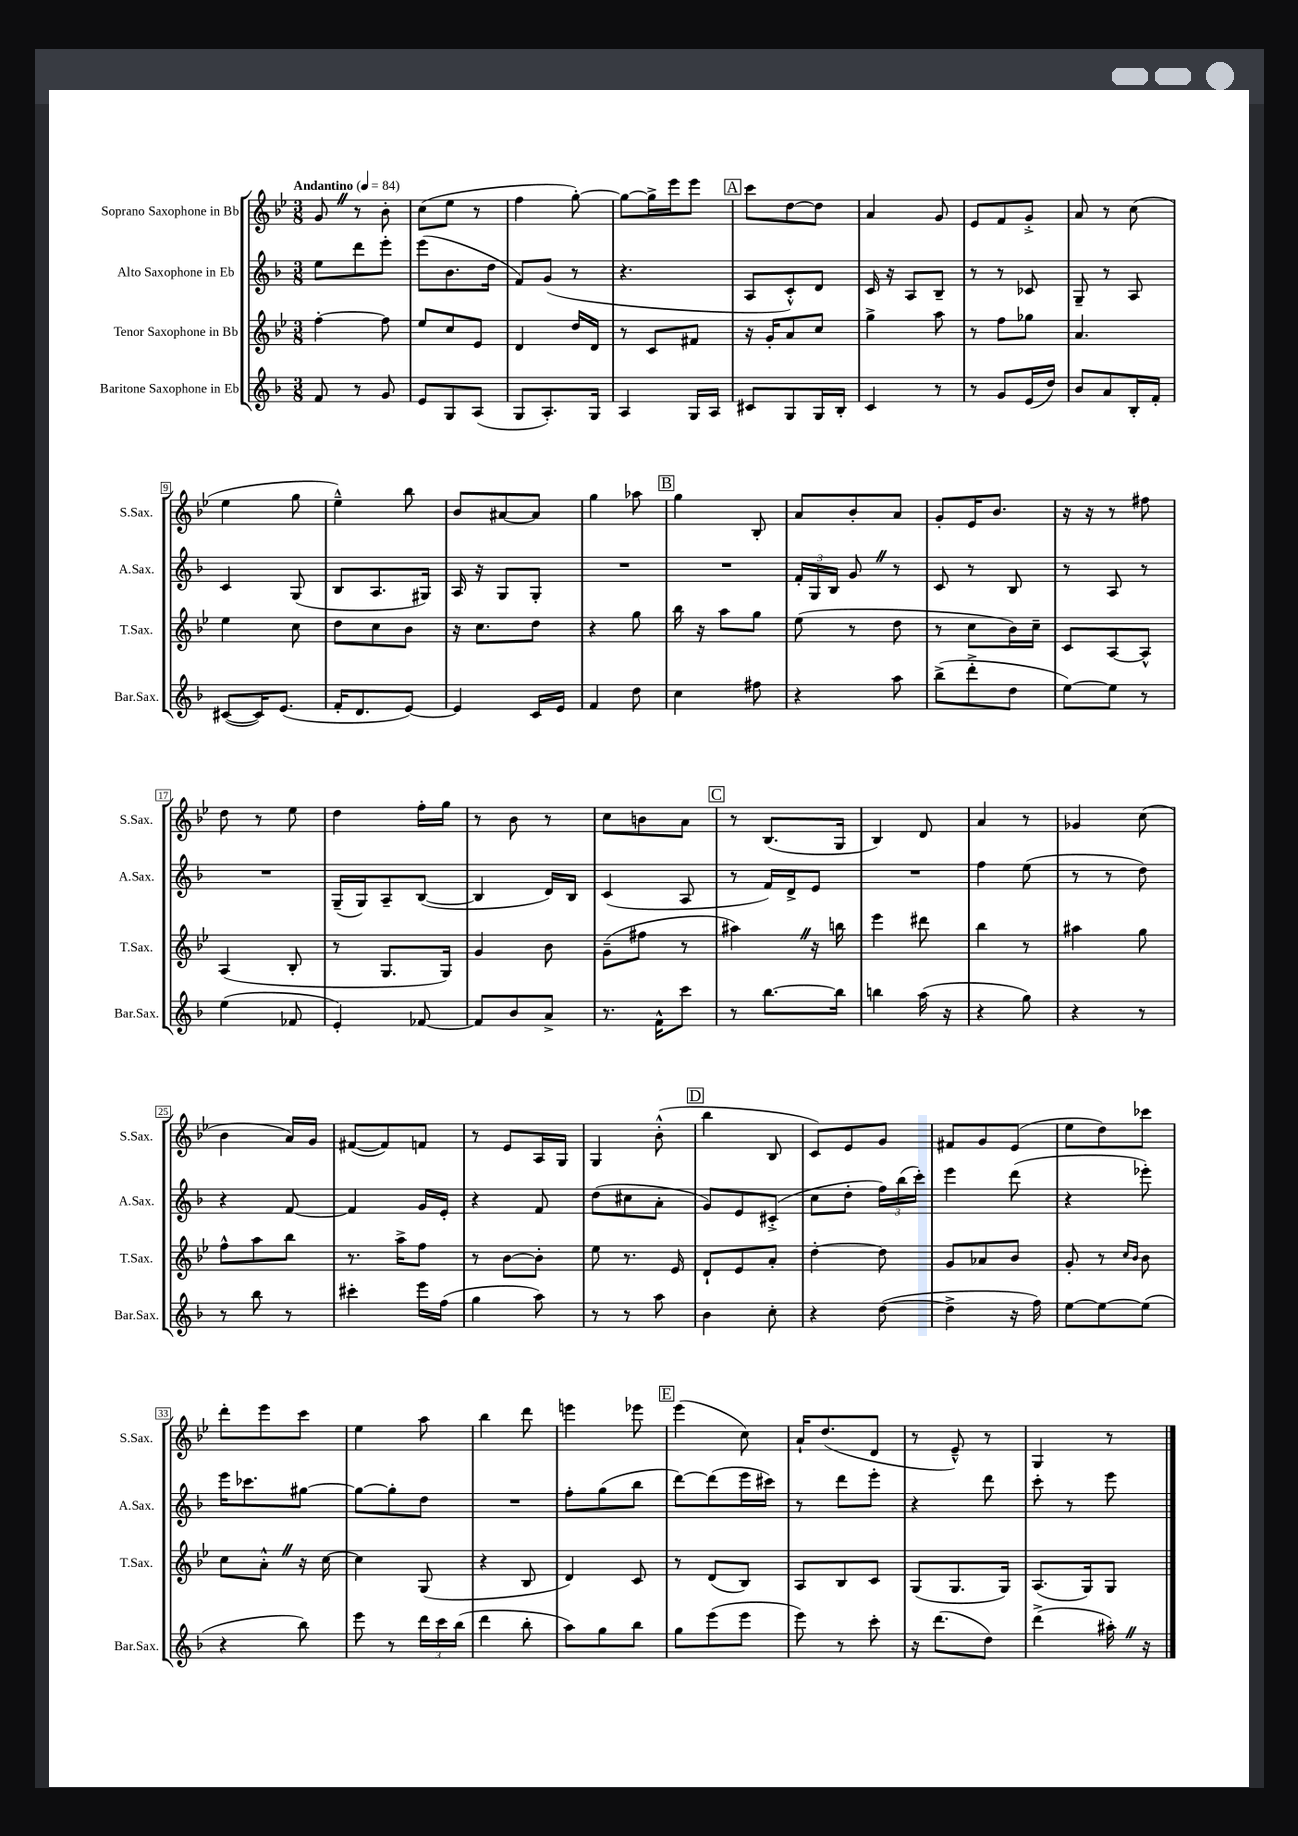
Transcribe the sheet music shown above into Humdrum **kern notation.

**kern	**kern	**kern	**kern
*staff4	*staff3	*staff2	*staff1
*clefG2	*clefG2	*clefG2	*clefG2
*k[b-]	*k[b-e-]	*k[b-]	*k[b-e-]
*M3/8	*M3/8	*M3/8	*M3/8
*MM84	*MM84	*MM84	*MM84
8f	[4ff'	8ee	8g
8r	.	8ddd	8r
8g	8ff]	8eee'	8b-'
=	=	=	=
8e	8ee-	(8eee	(8cc
8G	8cc	8.b-	8ee-
(8A	8e-	.	8r
.	.	16dd	.
=	=	=	=
8G	4d	8f)	4ff
8.A')	.	(8g	.
.	16dd	8r	[8gg')
16G	16d	.	.
=	=	=	=
4A	8r	4.r	8gg_
.	8c	.	16gg^]
.	.	.	16eee-
16G	8f#	.	8eee-
16A	.	.	.
=	=	=	=
8c#	16r	8A	8ccc
.	16g'	.	.
8G	8a	8c'^^)	[8dd
16G	8cc	8d	8dd]
16B-'	.	.	.
=	=	=	=
4c	4gg^	16c	4a
.	.	16r	.
.	.	8A	.
8r	8aa	8B-~	8g
=	=	=	=
8r	8r	8r	8e-
8g	8ff	8r	8f
(16e	8gg-	8c-	8g'^
16dd)	.	.	.
=	=	=	=
8b-	4.a	8G~	8a
8a	.	8r	8r
16B-'	.	8A	(8cc
16f'	.	.	.
=	=	=	=
([8c#	4ee-	4c	4ee-
16c#])	.	.	.
(8.e	.	.	.
.	8cc	(8G	8gg
=	=	=	=
16f'	8dd	8B-	4ee-~^^)
8.d	.	.	.
.	8cc	8.A	.
[8e)	8b-	.	8bb-
.	.	16G#)	.
=	=	=	=
4e]	16r	16A	8b-
.	8.cc	16r	.
.	.	8G	[8a#
16c	8dd	8G'	8a#]
16e	.	.	.
=	=	=	=
4f	4r	4.r	4gg
8dd	8gg	.	8aa-
=	=	=	=
4cc	16bb-	4.r	4gg
.	16r	.	.
.	8aa	.	.
8ff#	8gg	.	8B-'
=	=	=	=
4r	(8ee-	24f'	8a
.	.	24G	.
.	.	24B-	.
.	8r	8g	8b-'
8aa	8dd	8r	8a
=	=	=	=
(8bb-^	8r	8c	8g'
8ddd'^	8cc	8r	16e-
.	.	.	8.b-
8dd	16b-)	8B-	.
.	16cc~	.	.
=	=	=	=
[8ee)	8c	8r	16r
.	.	.	16r
8ee]	[8A	8A	8r
8r	8A^^]	8r	8ff#
=	=	=	=
(4ee	(4A	4.r	8dd
.	.	.	8r
8f-	8B-'	.	8ee-
=	=	=	=
4e')	8r	(16G~	4dd
.	.	16G)	.
.	8.G	8A~	.
[8f-	.	([8B-	16ff'
.	16G)	.	16gg
=	=	=	=
8f-]	4g	4B-]	8r
8b-	.	.	8b-
8a^	8b-	16d)	8r
.	.	16B-	.
=	=	=	=
8.r	(8g~	(4c	8cc
.	8ff#	.	8b
16f^^	.	.	.
8ccc	8r	8A	8a
=	=	=	=
8r	4aa#)	8r	8r
[8.bb-	.	16f)	(8.B-
.	.	16d^	.
.	16r	8e	.
16bb-]	16bb	.	16G
=	=	=	=
4bb	4eee-	4.r	4B-)
(16aa	8ddd#	.	8d
16r	.	.	.
=	=	=	=
4r	4bb-	4ff	4a
8gg)	8r	(8ee	8r
=	=	=	=
4r	4aa#	8r	4g-
.	.	8r	.
8r	8gg	8dd)	(8cc
=	=	=	=
8r	8ff^^	4r	4b-
8bb-	8aa	.	.
8r	8bb-	[8f	16a)
.	.	.	16g
=	=	=	=
4ccc#'	8.r	4f]	([8f#
.	.	.	8f#])
.	16aa^	.	.
16eee	8ff	16g	8f
(16ff	.	16e'	.
=	=	=	=
4gg	8r	4r	8r
.	[8b-	.	8e-
8aa)	8b-']	8f	16A
.	.	.	16G
=	=	=	=
8r	8ee-	(8dd	4G
8r	8.r	8cc#	.
8aa	.	8a'	(8b-'^^
.	16e-	.	.
=	=	=	=
4b-	8d`	8g)	4bb-
.	8e-	8e	.
8cc'	8a'	(8c#'^	8B-
=	=	=	=
4r	[4dd'	8cc	8c)
.	.	8dd'	8e-
([8dd	8dd]	24ff)	8g
.	.	(24bb-	.
.	.	24ccc')	.
=	=	=	=
4dd^]	8g	4eee	8f#
.	8a-	.	8g
16r	8b-	(8ddd	(8e-
16ff)	.	.	.
=	=	=	=
[8ee	8g'	4r	8ee-
8ee_	8r	.	8dd)
.	16qqcc	.	.
.	16qqb-	.	.
(8ee]	8b-	8eee-')	8ccc-
=	=	=	=
4r	8cc	16eee	8ddd'
.	.	8.ccc-	.
.	8a'^^	.	8eee-
8bb-)	16r	[8gg#	8ccc
.	[16cc	.	.
=	=	=	=
8eee	4cc]	8gg#_	4ee-
8r	.	8gg#']	.
24ddd	(8G	8dd	8aa
24ccc	.	.	.
(24bb-	.	.	.
=	=	=	=
4ddd	4r	4.r	4bb-
8bb-'	8B-	.	8ddd
=	=	=	=
8aa)	4d)	8ff'	4eee
8gg	.	(8gg	.
8bb-	8c	8bb-	8eee-
=	=	=	=
8gg	8r	[8ddd)	(4eee-
(8eee	(8d	(8ddd]	.
8eee	8B-)	16eee	8cc)
.	.	16ccc#)	.
=	=	=	=
8eee)	8A	8r	16a`
.	.	.	(8.dd
8r	8B-	8ddd	.
8ccc'	8c	8eee'	8d
=	=	=	=
16r	(8G	4r	8r
(8.ddd	.	.	.
.	8.G	.	8e-~^^)
8dd)	.	8ddd	8r
.	16G)	.	.
=	=	=	=
(4ddd^	(8.A	8ccc'	4G
.	.	8r	.
.	16G)	.	.
16aa#')	8G	8eee	8r
16r	.	.	.
==	==	==	==
*-	*-	*-	*-
